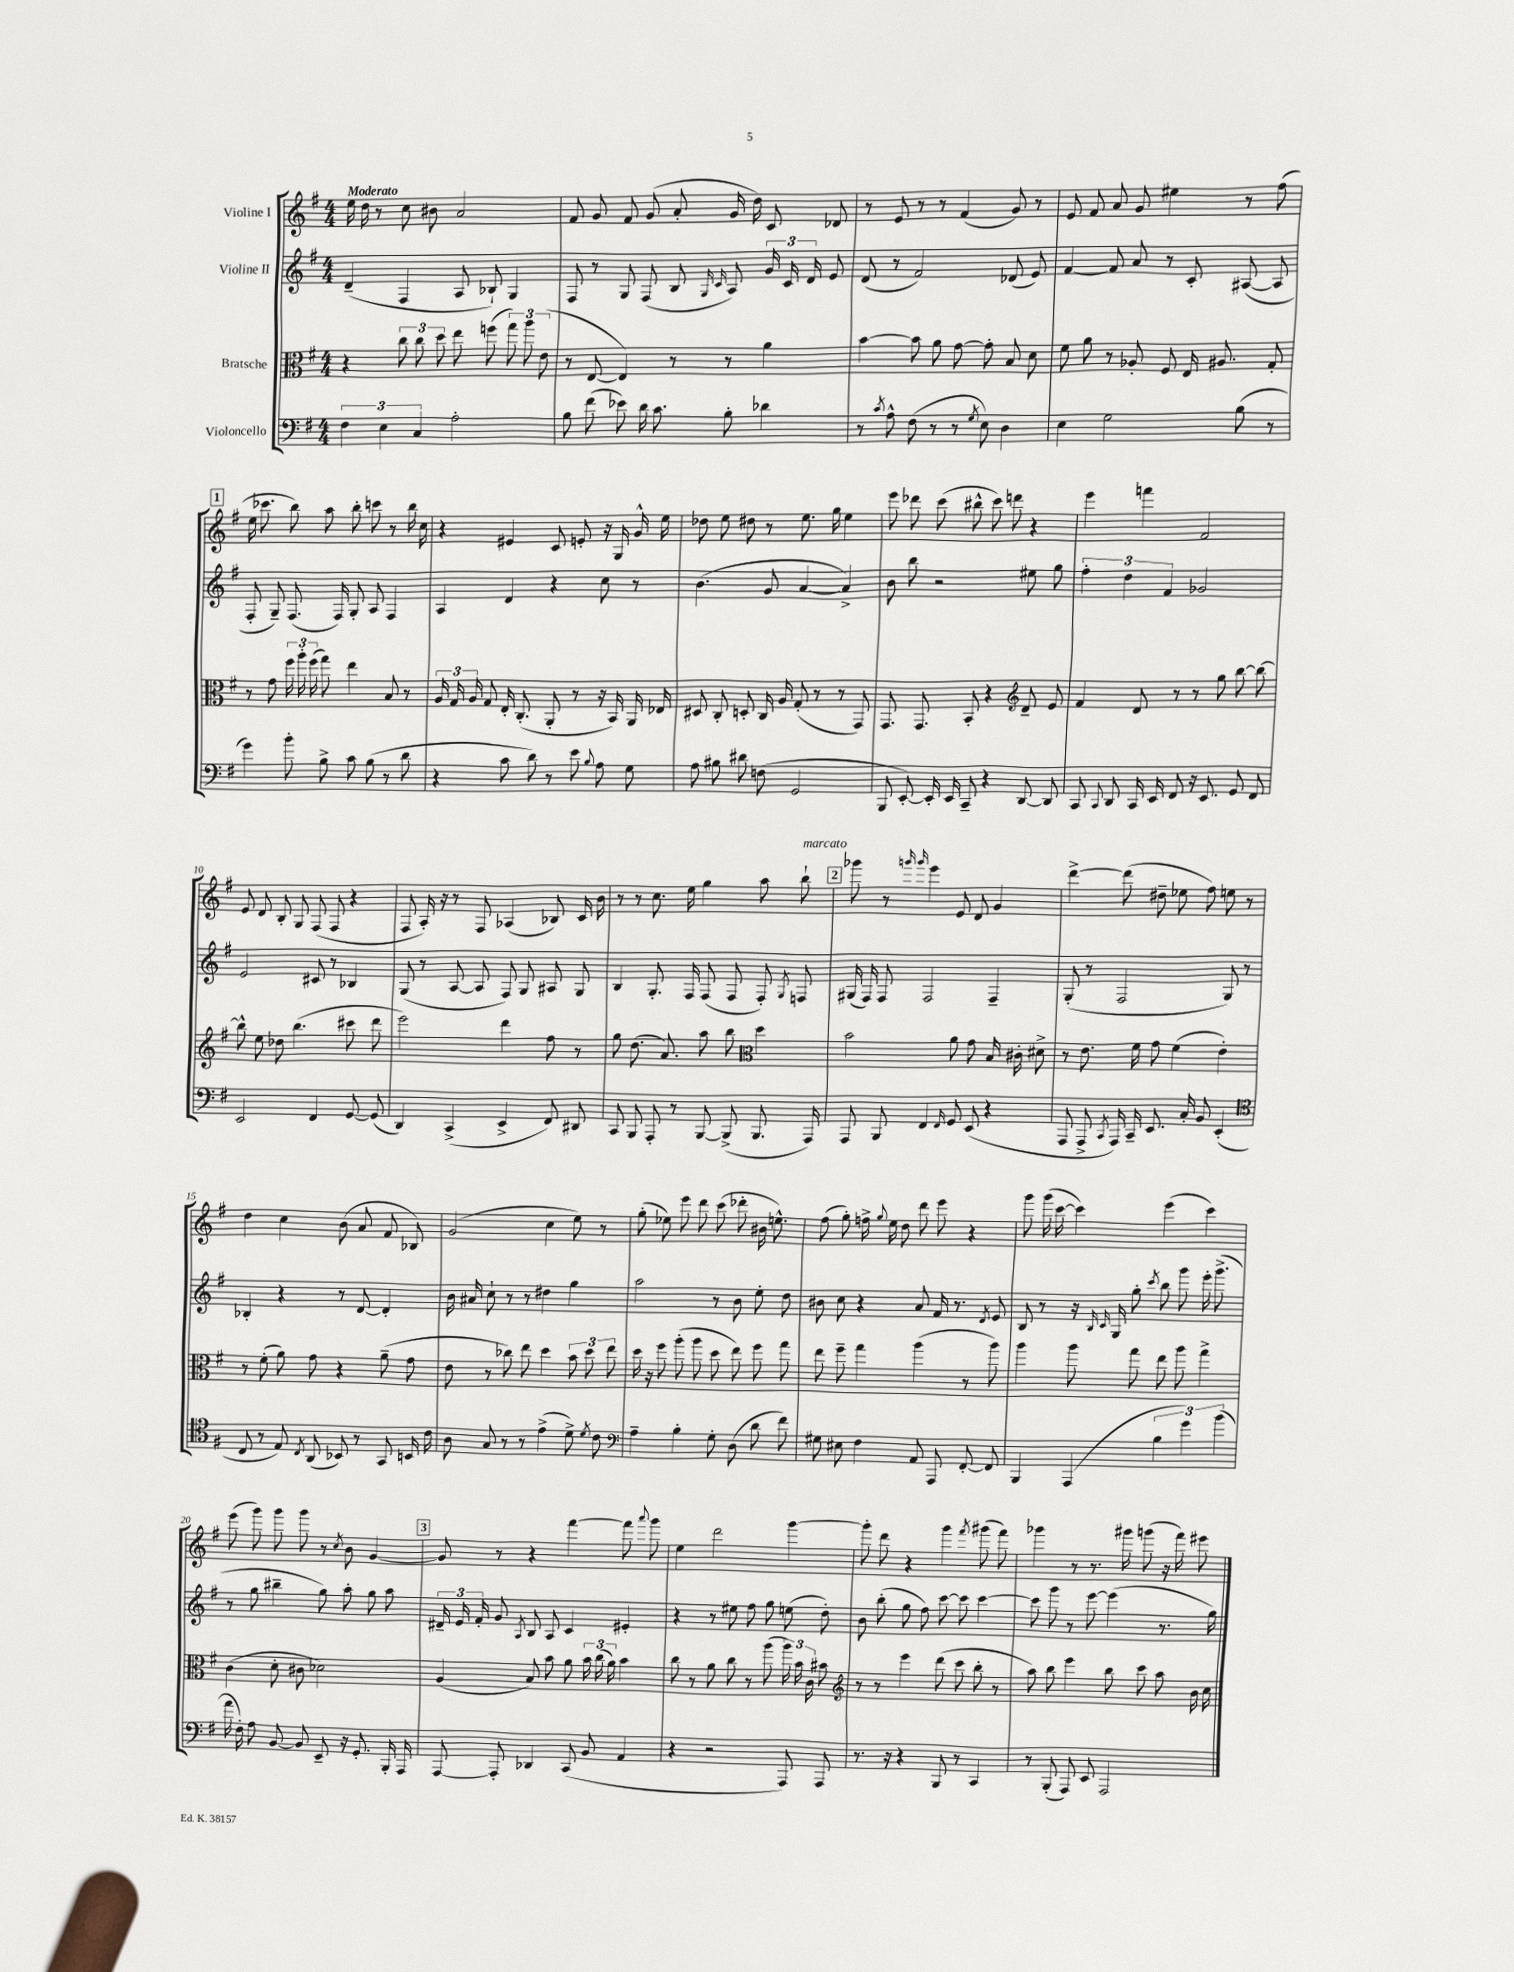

**kern	**kern	**kern	**kern
*staff4	*staff3	*staff2	*staff1
*clefF4	*clefC3	*clefG2	*clefG2
*k[f#]	*k[f#]	*k[f#]	*k[f#]
*M4/4	*M4/4	*M4/4	*M4/4
6F#	4r	(4d~	16ee
.	.	.	16dd
.	.	.	8r
6E	.	.	.
.	12cc	4F#	8cc
6C	12cc	.	.
.	.	.	8b#
.	12dd	.	.
2A'	8ee	8A	2a
.	(8ff	8B-`)	.
.	12gg)	4G	.
.	12aa	.	.
.	(12e	.	.
=	=	=	=
8B	8r	8F#	8f#
(8f#	[8E	8r	8g
8e-)	4E])	8G	8f#
16d	.	(8F#	(8g
8.c	.	.	.
.	8r	8B	8a'
.	.	16qqG	.
.	.	16qqc	.
8B'	8r	8A)	16g
.	.	.	16dd)
4d-	4a	24g	8c
.	.	24c	.
.	.	24d	.
.	.	8e	8d-
=	=	=	=
8r	[4b	(8d	8r
8qc	.	.	.
8A^^	.	8r	8e
(8F#	8b]	2f#)	8r
8r	8a	.	8r
8r	[8g	.	(4f#
8qG	.	.	.
8E)	8g']	.	.
4D	8B	(8d-	8g)
.	8d	8e)	8r
=	=	=	=
4E	8f#	[4f#	8e
.	8a	.	8f#
2G	8r	8f#]	8a
.	8A-'	8a	8g
.	8F#	8r	4ee#
.	16E	8c'	.
.	8.A#	.	.
(8B	.	([8A#	8r
8r	8G'	8A#]	(8ff#
=	=	=	=
4g)	8r	8F#'	16ee
.	.	.	8.ccc-
.	8g	8G~)	.
8b'	24ff#	(8.F#	8bb)
.	24aa'	.	.
.	(24ff#	.	.
8B^	8gg)	.	8aa
.	.	16F#)	.
8c	4ee	8G'	8bb'
(8B	.	8A	8ccc
8r	8B	4F#	8r
8d	8r	.	16bb
.	.	.	16cc
=	=	=	=
4r	24A	4A	4r
.	24G	.	.
.	24A	.	.
.	8G	.	.
8c	16E'	4d	4e#
.	(8.C'	.	.
8d)	.	.	.
8r	8AA'	4r	8c
8e	8r	.	8e'
8qqB	.	.	.
8A	16r	8cc	16r
.	16BB)	.	16G
8G	16AA	8r	16g^^
.	16E-	.	16ee
=	=	=	=
8A	8D#	(4.b	8dd-
8B#	8C'	.	8ee
8d#	8D'	.	8dd#
(8F	16C	8g	8r
.	16A	.	.
2GG	(8G'	[4a	8.ee
.	8r	.	.
.	.	.	16gg
.	8r	4a^])	4ee
.	8GG)	.	.
=	=	=	=
8BBB	8.GG	8b	8eee
[8EE')	.	8bb	8ddd-
.	8.GG	.	.
16EE']	.	2r	(8ccc
16EE	.	.	.
8CC~	8BB'	.	8bb#^^
4r	4r	.	8ccc)
.	.	.	8ddd
*	*clefG2	*	*
[8DD	8d~	8ee#	4r
8DD]	8e	8gg	.
=	=	=	=
8CC	4f#	6ff#'	4eee
8qqCC	.	.	.
8DD	.	.	.
.	.	6dd	.
16CC	8d	.	4fff
16EE	.	.	.
.	.	6f#	.
8FF#	8r	.	.
16r	8r	2g-	2f#
8.EE	.	.	.
.	8gg	.	.
8GG	[8bb	.	.
8FF#	8bb_	.	.
=	=	=	=
2EE	8bb^^]	2e	8e
.	8ee	.	8d
.	8dd-	.	8B'
.	(4.bb	.	8G
4FF#	.	8c#	(8F#
.	.	8r	8F#
[8GG	8ccc#	4B-	4r
(8GG]	8ddd	.	.
=	=	=	=
4DD)	2eee)	(8G	8F#
.	.	8r	16A')
.	.	.	16r
(4CC^	.	[8A	8r
.	.	8A]	8F#
4EE^	4ddd	8F#)	(4A-
.	.	8G	.
8FF#)	8ff#	8A#	8B-)
8DD#	8r	8G	16c
.	.	.	16b
=	=	=	=
8CC	8gg	4B	8r
8BBB	(8.dd	.	8r
8AAA'	.	8.G'	8.cc
.	8.a)	.	.
8r	.	.	.
.	.	16F#	16ee
[8BBB	8aa	(8F#	4gg
(8BBB^]	8bb	8F#	.
*	*clefC3	*	*
8.BBB	4dd	8F#')	8aa
.	.	8qG	.
.	.	8F	8bb`
16AAA)	.	.	.
=	=	=	=
8AAA	2b	(16G#	8ggg-
.	.	16F#)	.
8BBB	.	8F#	8r
.	.	.	16qqggg
.	.	.	16qqggg
4FF#	.	2F#	4eee
16qqFF#	.	.	.
8GG	8a	.	8e
(8EE	8g	.	8d
4r	16B	4F#~	4g
.	16c#'	.	.
.	8d#^	.	.
=	=	=	=
8AAA	8r	(8G'	[4ddd^
8AAA^	8.e	8r	.
8qCC	.	.	.
16AAA)	.	2F#	(8ddd]
16CC~	16f#	.	.
8.EE	8g	.	8dd#~
.	(4f#	.	8ee-
16C'	.	.	.
8BB	.	.	8ff#)
(4EE'	4e')	8G)	8ee
.	.	8r	8r
=	=	=	=
*clefC4	*	*	*
8C	8r	4B-'	4dd
8r	(8f#'	.	.
8E)	8a)	4r	4cc
8qC	.	.	.
(8AA	8g	.	.
8BB-)	4r	8r	(8b
8r	.	[8d	8a
8GG	(8a~	4d']	8f#
16BB	8g	.	8B-)
16c	.	.	.
=	=	=	=
8A	8e	16b	(2g
.	.	16a#	.
8G	8r	8cc`	.
8r	8cc-)	8r	.
8r	8ee	8r	.
(4e^	4dd	4dd#	4cc
8d^)	12b	4gg	8ee)
.	12dd	.	.
8qd	.	.	.
8c	.	.	8r
.	12ee	.	.
=	=	=	=
*clefF4	*	*	*
4A~	16dd	2aa	(8gg'
.	16r	.	.
.	8ff#	.	8ee-)
4B'	(8aa'	.	8eee
.	8aa	.	8ddd
8G'	8dd	8r	(8ccc
(8D	8ee)	8b	8ddd-'
8d	8ff#	8ee'	16b#
.	.	.	8.ee^^)
8f#)	8gg	8dd	.
=	=	=	=
8G#	8ee	8b#	(8ff#
8E#	8ff#~	8cc	8gg')
4F#	4gg	4r	16ff^
.	.	.	8qqgg
.	.	.	16ee
.	.	.	8dd
8AA	(4aa	8a	8ddd
8AAA	.	16f#	8eee
.	.	8.r	.
[8FF#'	8r	.	4r
.	.	8qd	.
8FF#]	8aa)	8e	.
=	=	=	=
4BBB	4aa	8B	8ggg
.	.	8r	(16ggg
.	.	.	[16ccc
(4AAA	8aa	16r	4ccc])
.	.	16qqB	.
.	.	16qqc	.
.	.	16G	.
.	8gg	8gg'	.
.	.	8qccc	.
6B	8ee	8bb	(4eee
.	8aa	8ggg	.
6g)	.	.	.
.	4gg^	16eee'	4ccc)
.	.	(8.ggg^	.
(6b	.	.	.
=	=	=	=
16a	(4c	8r	(8eee
16F#')	.	.	.
8A	.	8gg	8ggg)
[8BB	8d'	4bb#~	8ggg
8BB]	8c#	.	8ggg
8EE~	2d-)	8gg)	8r
.	.	.	8qcc
16r	.	8aa'	8b
8.GG'	.	.	.
.	.	8gg	[4g
16BBB'	.	8aa	.
16AAA	.	.	.
=	=	=	=
[8AAA	(4A	24d#~	8g]
.	.	24e	.
.	.	24f#'	.
8AAA']	.	8g	8r
.	.	8qA	.
4DD-	8B)	8B	4r
.	8b	8A	.
(8CC	8a	4c	[4fff#
8BB	24b	.	.
.	(24cc	.	.
.	24a)	.	.
4AA	4b	4e#'	8fff#]
.	.	.	8qqaaa
.	.	.	8ggg
=	=	=	=
4r	8cc	4r	4ee
.	8r	.	.
2r	8a	8r	2ddd
.	8cc	8ee#	.
.	8r	8ff#	.
.	(8aa	8gg	.
8AAA)	24aa)	(8ee	[4ggg
.	24b	.	.
.	24c	.	.
8AAA	8b#	8dd')	.
=	=	=	=
*	*clefG2	*	*
8.r	8r	8b	8ggg']
.	8r	(8bb'	8ddd
16r	.	.	.
4r	4eee	8gg	4r
.	.	8ff#)	.
8BBB	(8ddd	[8ccc	4ggg
8r	8ccc	8ccc]	.
.	.	.	8qfff#
4CC	8bb'	[4ccc	(8ggg#
.	8r	.	8fff#)
=	=	=	=
8r	8aa)	8ccc]	4ggg-
(8BBB'	8bb	8ggg	.
8AAA)	4eee	8r	8r
8EE	.	[8eee	8.r
2AAA	8bb	(4eee]	.
.	.	.	16ggg#
.	8ccc	.	(8ggg
.	8aa	8.r	16r
.	.	.	16fff#)
.	16b	.	8eee#
.	16cc	16gg)	.
==	==	==	==
*-	*-	*-	*-
